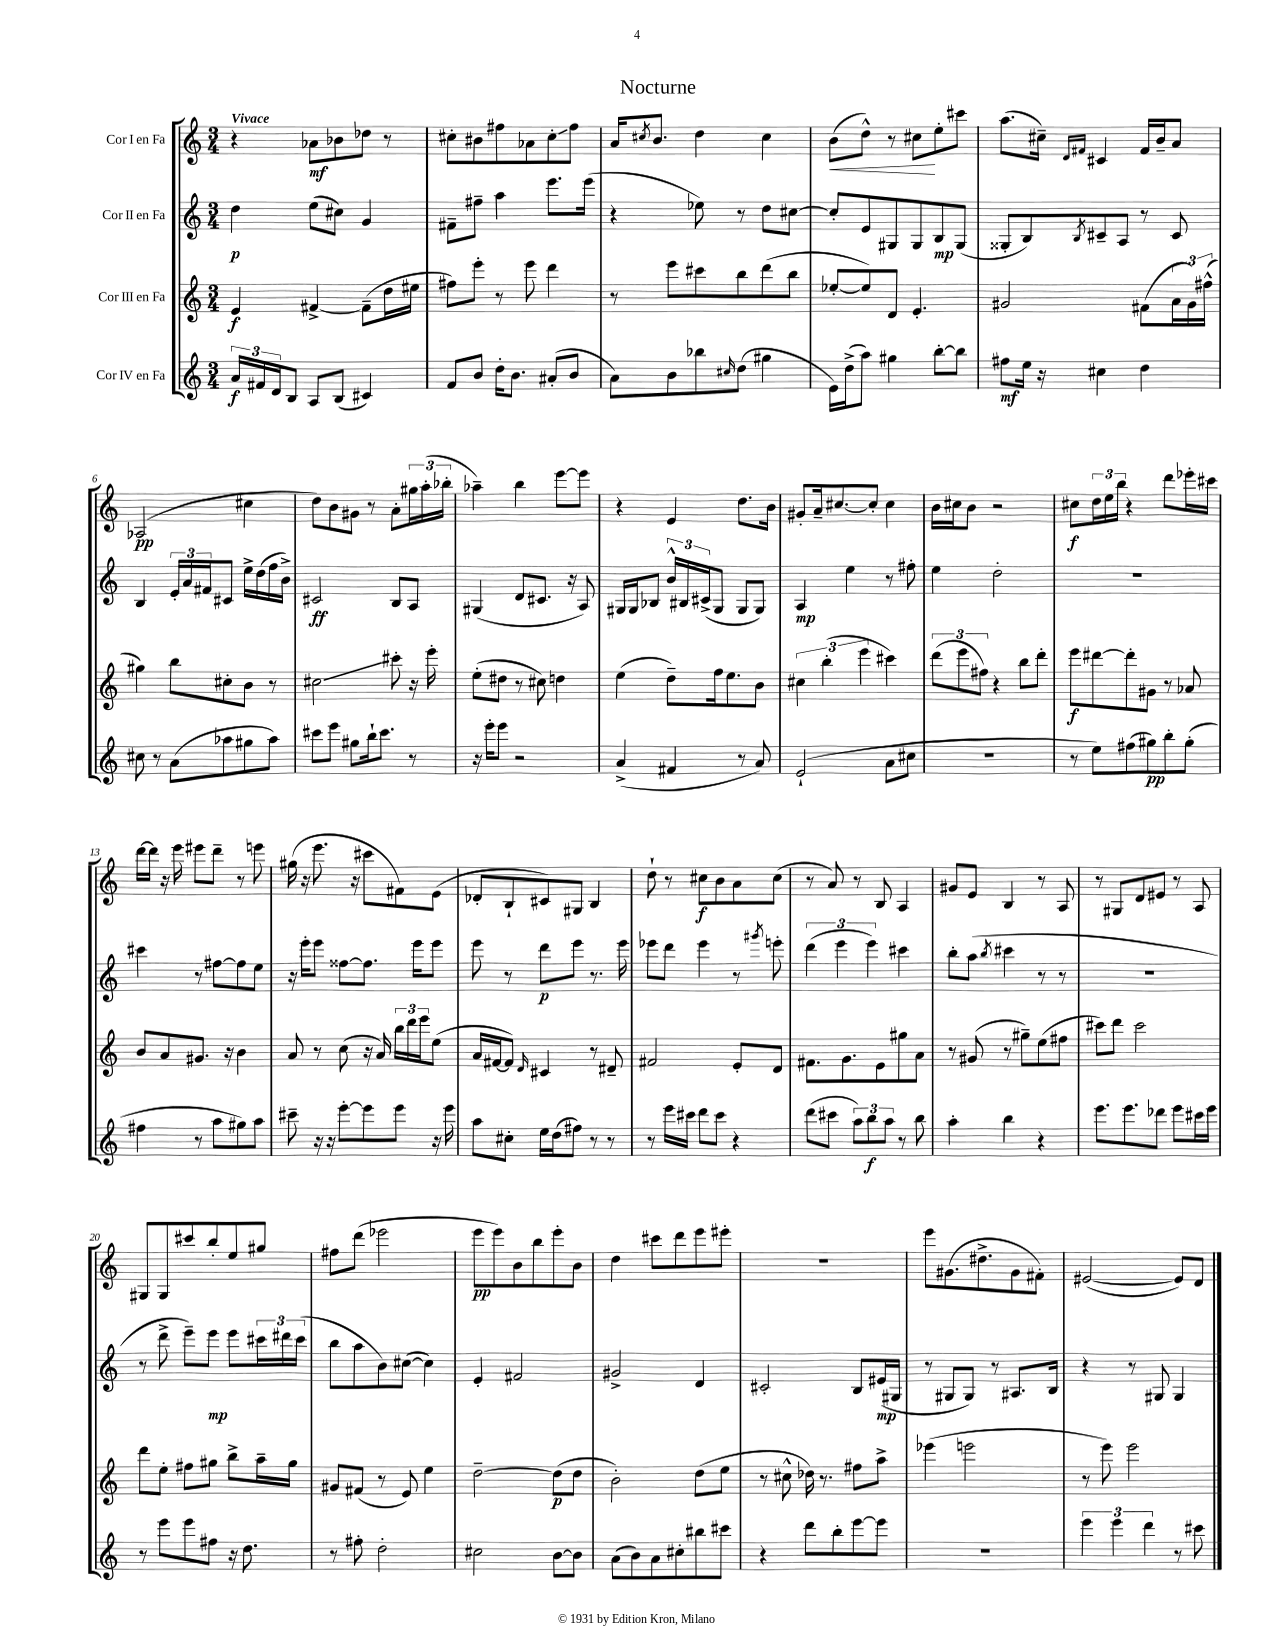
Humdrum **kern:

**kern	**kern	**kern	**kern
*staff4	*staff3	*staff2	*staff1
*clefG2	*clefG2	*clefG2	*clefG2
*k[]	*k[]	*k[]	*k[]
*M3/4	*M3/4	*M3/4	*M3/4
24a/LL	4e/	4dd\	4r
24f#/	.	.	.
24d/J	.	.	.
8B/J	.	.	.
8A/L	[4f#^/	(8ee\L	8a-\L
(8B/J	.	8cc#\J)	8b-\
4c#/)	(8f#~\]L	4g/	8dd-\J
.	16dd\L	.	8r
.	16ee#\JJ	.	.
=	=	=	=
8f/L	8ff#\L)	8f#~\L	8cc#'\L
8b/J	8eee'\J	8ff#~\J	8b#\
16dd'\LK	8r	4aa\	8ff#\
8.b\J	.	.	.
.	8eee\	.	8a-\
(8a#'/L	4ddd\	8.eee\L	8cc#'\
8b/J	.	.	8ff#\J
.	.	(16eee\Jk	.
=	=	=	=
8a\L)	8r	4r	16a/LK
.	.	.	8qcc#/
.	.	.	8.b/J
8b\	8eee\L	.	.
8bb-\	8ccc#\	8ee-\)	4dd\
16qqcc#/	.	.	.
(8dd\J	8bb\	8r	.
4gg#\	(8ddd\	8dd\L	4cc#\
.	8bb\J	[8cc#\J	.
=	=	=	=
16e\LL)	[8ee-'/L	8cc#'/]L	(8b\L
(16dd^\J	.	.	.
8aa\J)	8ee-/])	8e/	8dd^^\J)
4gg#\	8d/J	8G#/	8r
.	4.e'/	8G#/	8cc#\L
[8bb'\L	.	8B/	8ee'\
8bb\]J	.	(8G#/J	8ccc#\J
=	=	=	=
8ff#\L	2g#/	8G##'/L	(8.aa\L
16ee\Jk	.	8B/)	.
16r	.	.	16cc#~\Jk)
.	.	.	16qqd/LL
.	.	8qB/	16qqf#/JJ
4cc#\	.	8c#~/	4c#/
.	.	8A/J	.
4dd\	(8f#\L	8r	16f#/LL
.	.	.	16b~/J
.	24a\L	8c#/	8a/J
.	24g#\)	.	.
.	(24ff#^^\JJ	.	.
=	=	=	=
8cc#\	4gg#\)	4B/	(2A-/
8r	.	.	.
(8a\L	8bb\L	24e'/LL	.
.	.	24a/	.
.	.	24f#/J	.
8aa-\	8cc#'\	8c#/J	.
8gg#\	8b\J	16ee^\LL	4cc#\
.	.	(16dd\	.
8aa-\J)	8r	16ff\	.
.	.	16b^\JJ)	.
=	=	=	=
8ccc#\L	2cc#\	2c#/	8dd\L)
8eee\J	.	.	8b\
8gg#\L	.	.	8g#\J
16bb`\k	.	.	8r
8.ccc#\J	.	.	.
.	8ccc#'\	8B/L	8a'\L
8r	16r	8A/J	24gg#\L
.	.	.	(24aa'\
.	16eee'\	.	.
.	.	.	24bb-'\JJ
=	=	=	=
16r	(8ee'\L	(4G#/	4aa-~\)
16eee'\LK	.	.	.
8eee\J	8dd#\J	.	.
2r	8r	8d/L	4bb\
.	8cc#\)	8.c#/J	.
.	4dd\	.	[8eee\L
.	.	16r	.
.	.	8A/)	8eee\]J
=	=	=	=
(4a^/	(4ee\	16G#/LL	4r
.	.	16G#/J	.
.	.	8B-/J	.
4f#/	8dd~\L)	24b^^/LL	4e/
.	.	24B#/	.
.	.	(24c#^/J	.
.	16ff\k	8G#/J	.
.	8.ee\	.	.
8r	.	8G#/L	8.dd\L
8a/)	8b\J	8G#/J)	.
.	.	.	16b\Jk
=	=	=	=
(2e`/	6cc#\	4A/	8g#'/L
.	.	.	16a~/k
.	(6bb'\	.	.
.	.	.	[8.cc#/
.	.	4ee\	.
.	6eee\	.	.
.	.	.	8cc#'/]J
8a\L	4ccc#\)	8r	4cc#\
8cc#\J	.	8ff#'\	.
=	=	=	=
2.r	(12ddd\L	4ee\	16b\LL
.	.	.	16cc#\J
.	12eee\	.	.
.	.	.	8b\J
.	12ff#\J)	.	.
.	4r	2dd'\	2r
.	8bb\L	.	.
.	8ddd'\J	.	.
=	=	=	=
8r	8eee\L	2.r	8cc#\L
8ee\L)	[8ddd#\	.	24dd\L
.	.	.	24ee\
.	.	.	24bb\JJ
(8ff#\	8ddd#'\]	.	4r
8gg#\)	8g#\J	.	.
8bb'\	8r	.	8ddd\L
(8gg#'\J	8a-/	.	16eee-'\L
.	.	.	16ccc#\JJ
=	=	=	=
4ff#\	8b/L	4ccc#\	[16ddd\LL
.	.	.	16ddd\]JJ
.	8a/	.	16r
.	.	.	16eee\
8r	8.g#/J	8r	8eee#\L
8aa\L	.	[8ff#\L	8ddd~\J
.	16r	.	.
8gg#\)	4b\	8ff#\]	8r
8aa\J	.	8ee\J	8eee\
=	=	=	=
8ccc#~\	8a/	16r	(16gg#\
.	.	16eee'\LK	16r
16r	8r	8eee\J	8.eee\
16r	.	.	.
[8eee'\L	(8cc\	[8ff##\L	.
.	.	.	16r
8eee\]	16r	8.ff##\]J	8ccc#\L
.	16a/)	.	.
8eee\J	24bb\LL	.	8f#\)
.	24ddd\	.	.
.	.	16eee\LK	.
.	24eee\J	.	.
16r	(8ee\J	8eee\J	(8e\J
16eee\	.	.	.
=	=	=	=
8aa\L	16a/LL	8eee\	8d-'/L
.	[16f#/J	.	.
8cc#'\J	8f#/]J)	8r	8B`/
.	16qqd/	.	.
16ee\LL	4c#/	8ddd\L	8c#/)
(16dd\J	.	.	.
8ff#\J)	.	8eee\J	8G#/J
8r	8r	8.r	4B/
8r	8d#~/	.	.
.	.	16eee\	.
=	=	=	=
8r	2f#/	8eee-\L	8dd`\
16eee\LL	.	8ddd\J	8r
16ccc#\JJ	.	.	.
8ddd\L	.	4eee-\	8cc#\L
8ccc#\J	.	.	8b\
4r	8e'/L	8r	8a\
.	.	8qggg#/	.
.	8d/J	8eee'\	(8cc#\J
=	=	=	=
(8ddd\L	8.f#\L	(6ddd\	8r
8ccc#\J	.	.	8a/)
.	.	6eee\	.
.	8.g\	.	.
12aa\L)	.	.	8r
12bb\	.	6eee\)	.
.	8e\	.	8B/
12aa\J	.	.	.
8r	8gg#\	4ccc#\	4A/
8bb\	8a\J	.	.
=	=	=	=
4aa'\	8r	8bb'\L	8g#/L
.	(8g#/	(8aa\J	8e/J
.	.	8qbb/	.
4bb\	8r	4ccc#\	4B/
.	8gg#~\L)	.	.
4r	(8ee\	8r	8r
.	8ff#\J	8r	8A/
=	=	=	=
8.eee\L	8ccc#\L)	2.r	8r
.	8ddd\J	.	8G#/L
8.eee\	.	.	.
.	2ccc#\	.	8d/
8ddd-\J	.	.	8e#/J
8eee\L	.	.	8r
16ccc#\L	.	.	8A/
16eee\JJ	.	.	.
=	=	=	=
8r	8ddd\L	8r	8G#/L
8eee\L	8ee'\J	8ddd^\	8G#/
8eee\	8ff#\L	8eee~\L)	8ccc#/
8ff#\J	8gg#\J	8eee\J	8bb'/
16r	8bb^\L	8eee\L	8ee/
8.dd\	.	.	.
.	16aa~\L	24ccc#\L	8gg#/J
.	.	24ddd#\	.
.	16gg#\JJ	.	.
.	.	(24ccc#\JJ	.
=	=	=	=
8r	8g#/L	8bb\L	8ff#\L
8ff#'\	(8f#/J	8aa\	(8ddd\J
2dd'\	8r	8b\)	2eee-\
.	8e/)	([8cc#\J	.
.	4ee\	4cc#\])	.
=	=	=	=
2cc#\	[2dd~\	4e'/	8eee\L
.	.	.	8eee\)
.	.	2f#/	8b\
.	.	.	8bb\
[8b\L	(8dd\]L	.	8eee'\
8b\]J	8dd\J	.	8b\J
=	=	=	=
(8a\L	2b'\)	2g#^/	4dd\
8b\)	.	.	.
8a\	.	.	8ccc#\L
8cc#'\	.	.	8ddd\
8bb#\	(8dd\L	4d/	8eee\
8ccc#\J	8ee\J	.	8eee#'\J
=	=	=	=
4r	8r	2c#'/	2.r
.	8cc#^^\	.	.
8ddd\L	16dd-\)	.	.
.	8.r	.	.
8bb'\	.	.	.
[8eee\	8ff#\L	8B/L	.
8eee\]J	8aa^\J	(16e#/L	.
.	.	16G#/JJ	.
=	=	=	=
2.r	(4eee-\	8r	8eee\L
.	.	8G#/L	(8.g#\
.	2eee\	8G#/J)	.
.	.	.	8.dd#^\
.	.	8r	.
.	.	8.A#/L	8g#\
.	.	.	8f#'\J)
.	.	16B/Jk	.
=	=	=	=
6eee\	8r	4r	([2e#/
.	8eee\)	.	.
6eee\	.	.	.
.	2eee\	8r	.
6ddd\	.	.	.
.	.	8G#/	.
8r	.	4G#/	8e#/]L)
8ccc#\	.	.	8d/J
==	==	==	==
*-	*-	*-	*-
